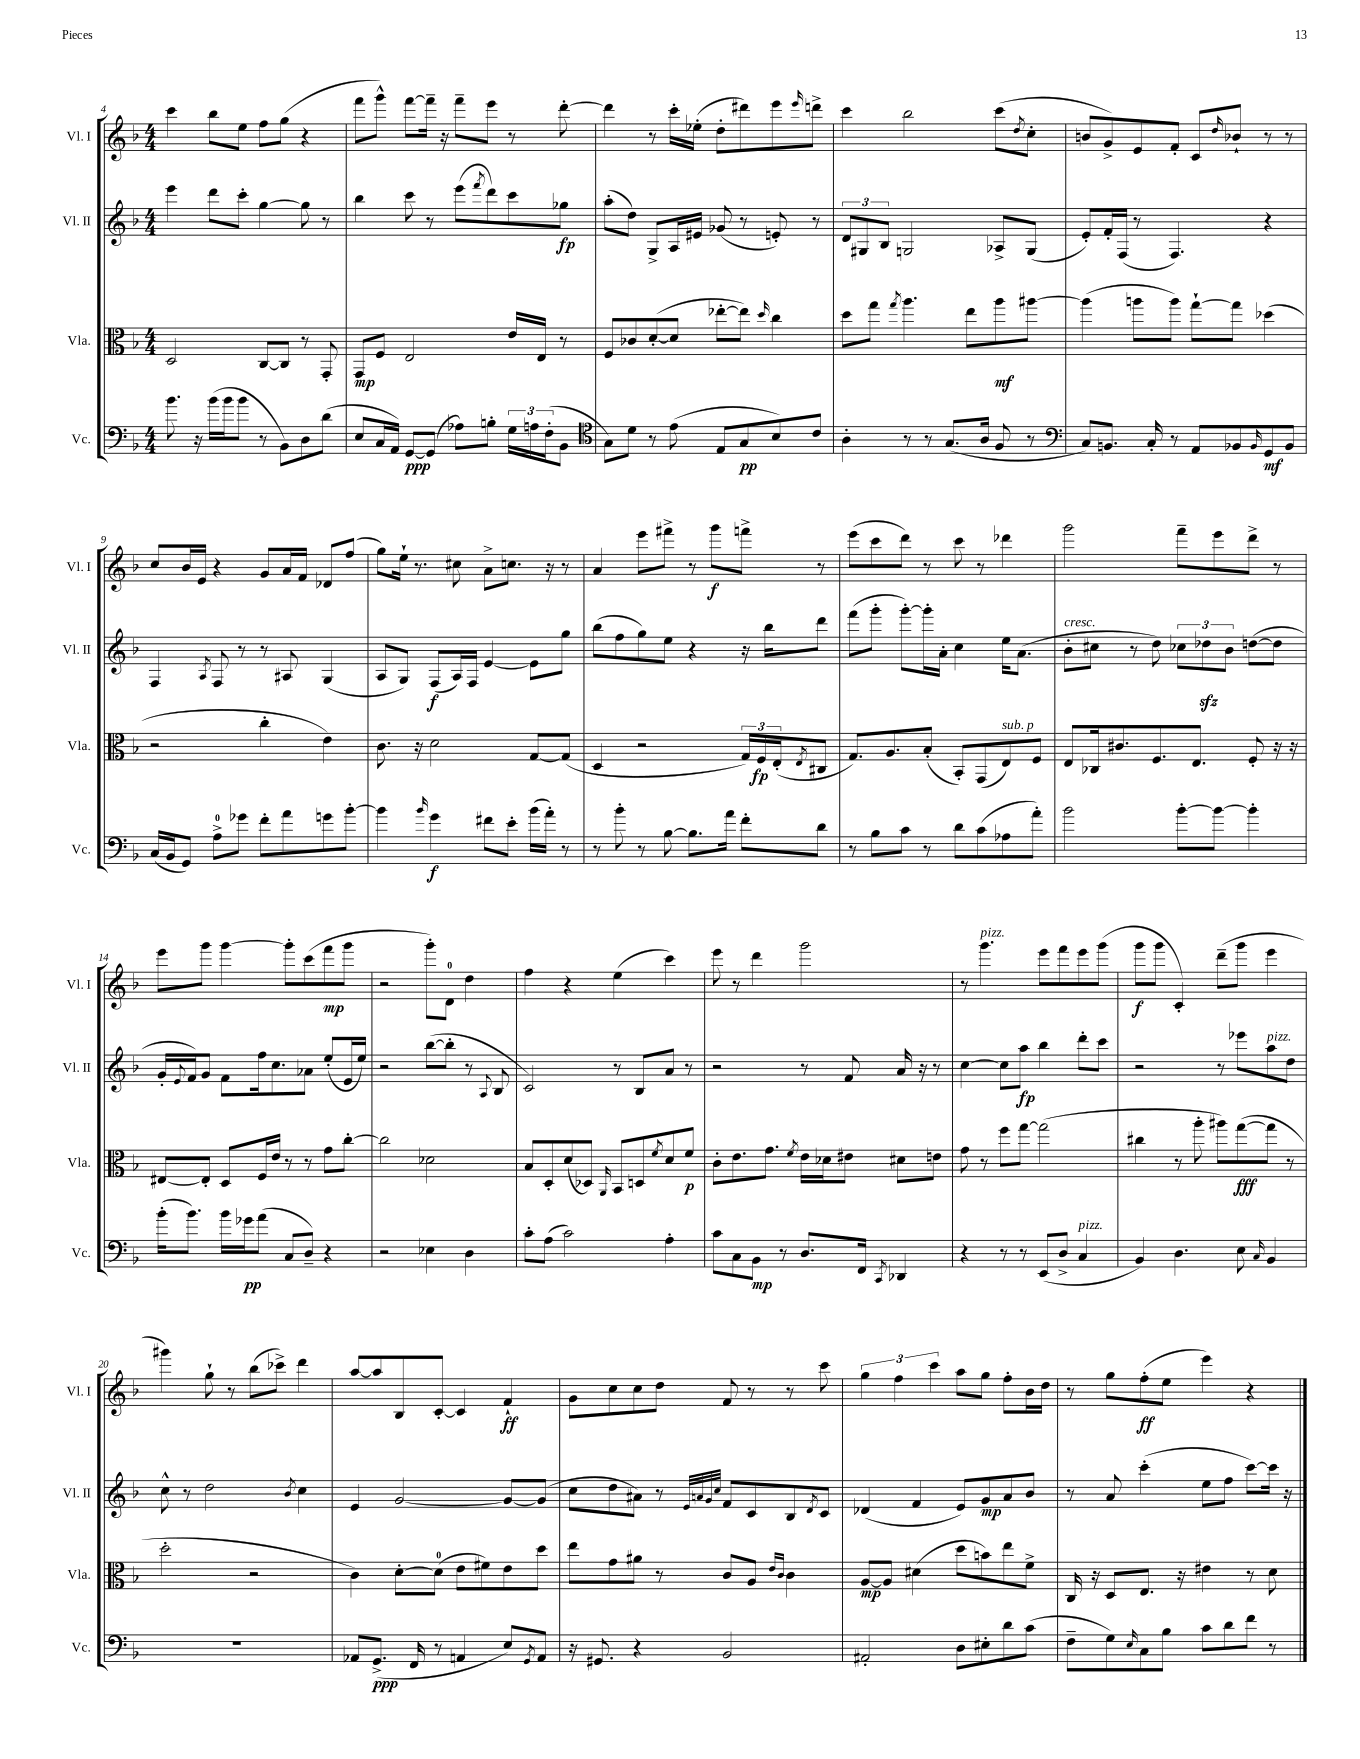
<<
\new StaffGroup <<
\new Staff = "s0" \with { instrumentName = "Vl. I" shortInstrumentName = "Vl. I" } {
    \clef treble \key f \major \numericTimeSignature \time 4/4
    c'''4 bes''8 e''8 f''8 g''8( r4 |
    f'''8 g'''8-^) f'''8~ f'''16-- r16 f'''8-- e'''8 r8 d'''8~-. |
    d'''4 r8 c'''16-. ees''16-.( d''8-. dis'''8) e'''8 \grace { e'''16 } d'''8-> |
    c'''4 bes''2 c'''8( \acciaccatura { d''8 } c''8-. |
    b'8 g'8->) e'8 f'8-. c'8 \grace { d''16 } bes'8-! r8 r8 |
    c''8 bes'16 e'16 r4 g'8 a'16 f'16 des'8 f''8( |
    g''8) e''16-! r8. cis''8 a'8-> c''8. r16 r8 |
    a'4 e'''8 fis'''8-> r8 g'''8\f f'''8-> r8 |
    e'''8( c'''8 d'''8) r8 c'''8 r8 des'''4 |
    g'''2 f'''8-- e'''8 d'''8-> r8 |
    e'''8 g'''8 g'''4~ g'''8-. c'''8( f'''8\mp g'''8 |
    r2 g'''8-.) d'8-0 d''4 |
    f''4 r4 e''4( c'''4) |
    e'''8 r8 d'''4 g'''2 |
    r8 g'''4.^\markup { \italic "pizz." } e'''8 f'''8 e'''8 g'''8( |
    g'''8\f g'''8 c'4-.) d'''8--( g'''8 e'''4 |
    gis'''4) g''8-! r8 bes''8( ces'''8->) d'''4 |
    a''8~ a''8 bes8 c'8~-. c'4 f'4-!\ff |
    g'8 c''8 c''8 d''8 f'8 r8 r8 c'''8 |
    \tuplet 3/2 { g''4 f''4 c'''4 } a''8 g''8 f''8-. bes'16 d''16 |
    r8 g''8 f''8-.\ff( e''8 e'''4) r4 \bar "|." |
}
\new Staff = "s1" \with { instrumentName = "Vl. II" shortInstrumentName = "Vl. II" } {
    \clef treble \key f \major \numericTimeSignature \time 4/4
    e'''4 d'''8 c'''8-. g''4~ g''8 r8 |
    bes''4 c'''8 r8 e'''8( \acciaccatura { f'''8 } d'''8) c'''8 ges''8\fp |
    a''8-.( d''8) g8-> a16 eis'16 ges'8( r8 e'8-.) r8 |
    \tuplet 3/2 { d'8 gis8 bes8 } g2 aes8-> g8( |
    e'8-.) f'16-. f16( r8 f4.) r4 |
    f4 \acciaccatura { a8 } f8 r8 r8 ais8 g4( |
    a8 g8) f8\f( a16) f16 e'4~ e'8 g''8 |
    bes''8( f''8 g''8) e''8 r4 r16 bes''16 d'''8 |
    f'''8( g'''8-. g'''8~-.) g'''16-. a'16-. c''4 e''16 a'8.( |
    bes'8-.^\markup { \italic "cresc." } cis''8 r8 d''8) \tuplet 3/2 { ces''8 des''8\sfz bes'8 } d''8~( d''8 |
    g'16-. \appoggiatura { e'8 } f'16) g'8 f'8 f''16 c''8. aes'8 e''8-.( e'16 e''16) |
    r2 bes''8~( bes''8-. r8 \appoggiatura { a8 } bes8 |
    c'2) r8 bes8 a'8 r8 |
    r2 r8 f'8 a'16 r16 r8 |
    c''4~ c''8 a''8\fp bes''4 d'''8-. c'''8 |
    r2 r8 ees'''8 a''8^\markup { \italic "pizz." } d''8 |
    c''8-^ r8 d''2 \acciaccatura { bes'8 } c''4 |
    e'4 g'2~ g'8~ g'8( |
    c''8 d''8 ais'8) r8 \grace { e'32 a'32 g'32 c''32 } f'8 c'8 bes8 \acciaccatura { d'8 } c'8 |
    des'4( f'4 e'8) g'8\mp a'8 bes'8 |
    r8 a'8 c'''4-.( e''8 f''8 c'''8~) c'''16 r16 \bar "|." |
}
\new Staff = "s2" \with { instrumentName = "Vla." shortInstrumentName = "Vla." } {
    \clef alto \key f \major \numericTimeSignature \time 4/4
    d2 c8~ c8 r8 g,8-. |
    g,8\mp f8 e2 e'16 e16 r8 |
    f8 ces'8 d'8~-.( d'8 ees''8~-. ees''8) \grace { d''16 } c''4 |
    d''8 g''8 \acciaccatura { g''8 } a''4. e''8 a''8\mf ais''8~ |
    ais''4( a''8 a''8) g''8~-! g''8 des''4( |
    r2 c''4-. e'4) |
    c'8. r16 d'2 g8~ g8( |
    d4 r2 \tuplet 3/2 { g16) f16\fp e16-.( } \acciaccatura { e8 } cis8 |
    g8.) a8. bes8-.( bes,8-.) g,8( e8^\markup { \italic "sub. p" }) f8 |
    e8 ces16 cis'8. f8. e8. f8-. r16 r16 |
    eis8~ eis8-. d8 f16 e'16 r8 r8 g'8 c''8~-. |
    c''2 des'2 |
    bes8 d8-. d'8( des8) \grace { a,16 } bes,8 d8 \acciaccatura { f'8 } d'8 f'8\p |
    c'8-. e'8. g'8. \acciaccatura { f'8 } e'16 des'16 eis'8 dis'8 e'8 |
    g'8 r8 f''8 g''8~ g''2( |
    cis''4 r8 a''8-. ais''8) g''8~\fff( g''8 r8 |
    d''2-. r2 |
    c'4) d'8~-. d'8-0( e'8 fis'8) e'8 d''8 |
    e''8 g'8 ais'8 r8 c'8 a8 \grace { e'16 c'16 } c'4 |
    a8~\mp a8 dis'4( d''8 b'8) e''8 f'8-> |
    c16 r16 d8 e8. r16 eis'4 r8 d'8 \bar "|." |
}
\new Staff = "s3" \with { instrumentName = "Vc." shortInstrumentName = "Vc." } {
    \clef bass \key f \major \numericTimeSignature \time 4/4
    bes'8. r16 bes'16( bes'16 bes'8 r8 bes,8) d8 d'8( |
    e8 c16 a,16) g,8~\ppp g,8( aes8) b8-. \tuplet 3/2 { g16 a16 f16-.( } bes,8 |
    \clef tenor g8) d'8 r8 e'8( e8 g8\pp bes8) c'8 |
    a4-. r8 r8 g8.( a16 f8 r8 |
    \clef bass c8) b,8. c16-. r8 a,8 bes,8 \grace { bes,16 } g,8\mf bes,8 |
    c16( bes,16 g,8) a8-0-> ges'8 f'8-. a'8 g'8 bes'8~-. |
    bes'4 \grace { bes'16 } g'4\f fis'8 e'8-. bes'16( a'16-.) r8 |
    r8 bes'8-. r8 bes8~ bes8. a'16 f'8-. d'8 |
    r8 bes8 c'8 r8 d'8 c'8( aes8 a'8-.) |
    bes'2 bes'8~-. bes'8~ bes'4-. |
    bes'16-.( bes'8.) bes'16 ges'16\pp a'8( c8 d8--) r4 |
    r2 ees4 d4 |
    c'8-. a8( c'2) a4-. |
    c'8 c8 bes,8\mp r8 d8. f,16 \acciaccatura { c,8 } des,4 |
    r4 r8 r8 e,8( d8-> c4^\markup { \italic "pizz." } |
    bes,4) d4. e8 \grace { c16 } bes,4 |
    R1 |
    aes,8 g,8.->\ppp( f,16 r8 a,4 e8) \acciaccatura { g,8 } a,8 |
    r16 gis,8. r4 bes,2 |
    ais,2-. d8 eis8-. d'8 c'8( |
    f8-- g8) \grace { e16 } c8 bes8 c'8 d'8 f'8 r8 \bar "|." |
}
>>
>>
\layout { \context { \Score currentBarNumber = #4 } }
